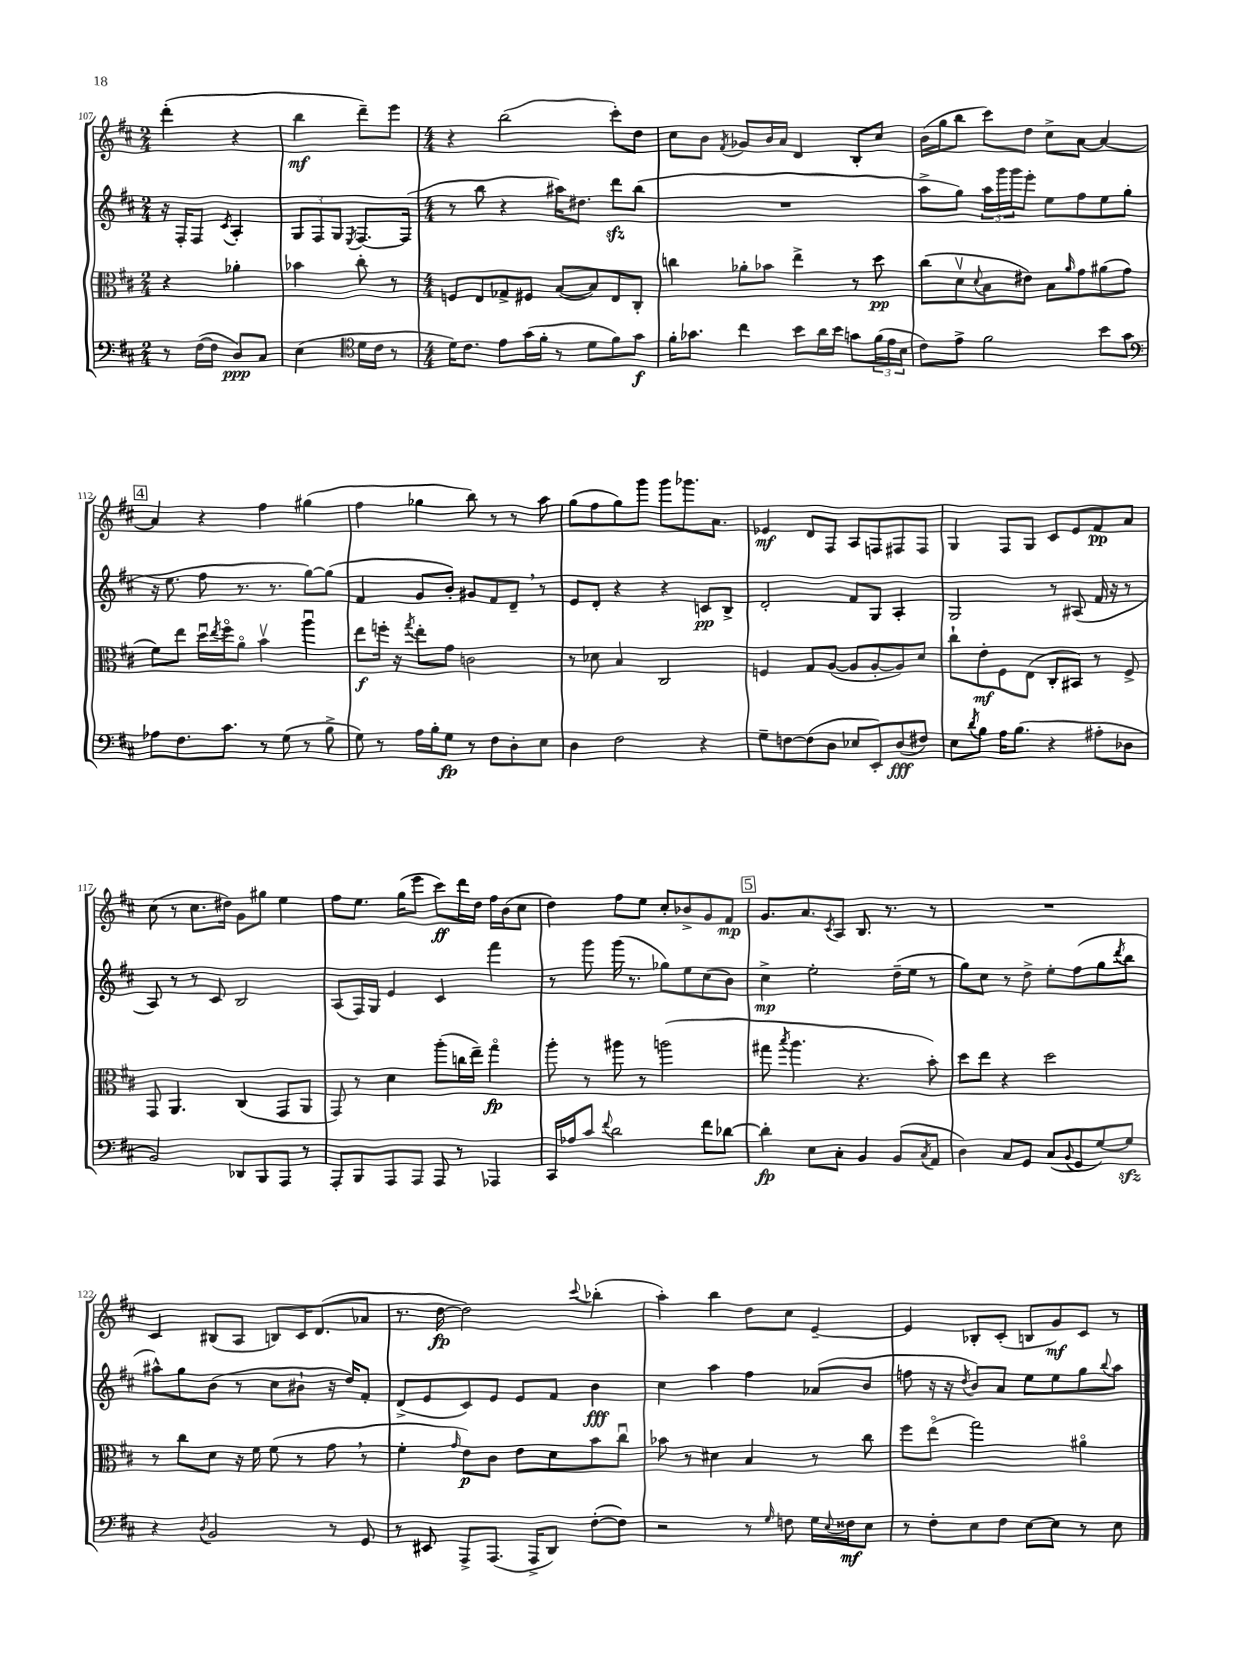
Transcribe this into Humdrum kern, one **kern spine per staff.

**kern	**kern	**kern	**kern
*staff4	*staff3	*staff2	*staff1
*clefF4	*clefC3	*clefG2	*clefG2
*k[f#c#]	*k[f#c#]	*k[f#c#]	*k[f#c#]
*M2/4	*M2/4	*M2/4	*M2/4
8r	4r	16r	(4ddd'
.	.	16F#'	.
([16F#	.	8F#	.
16F#]	.	.	.
.	.	8qc#	.
8D)	4a-'	4A'	4r
8C#	.	.	.
=	=	=	=
(4E	4b-	12G	4bb
.	.	12F#	.
.	.	12G	.
*clefC4	*	*	*
.	.	8qE	.
16d	8cc#'	[8.F#	8ddd~)
16c#	.	.	.
8r	8r	.	8eee
.	.	(16F#]	.
=	=	=	=
*M4/4	*M4/4	*M4/4	*M4/4
16d)	8F	8r	4r
8.c#	.	.	.
.	8E	8bb	.
8e	8G-^	4r	(2bb
(16g	8F#	.	.
16f#'	.	.	.
8r	([8B	16aa#)	.
.	.	8.dd#	.
8d	8B])	.	.
8f#)	8E	8ddd	8ccc#')
8g	8C#'	(8bb	8dd
=	=	=	=
16f#'	4cc	1r	8cc#
8.g-	.	.	.
.	.	.	8b
.	.	.	8qf#
4cc#	8a-'	.	8g-
.	8b-	.	16b
.	.	.	16a
8b	4ee^	.	4d
16a	.	.	.
16b	.	.	.
8g	8r	.	8B'
(24f#	8dd	.	8cc#
24e	.	.	.
24B	.	.	.
=	=	=	=
8c#)	(8cc#	8aa^	(16b
.	.	.	16gg
8e^	8dv	8gg)	8bb
.	8qqd	.	.
2f#	8B	24aa	8ccc#)
.	.	24ggg	.
.	.	24ggg	.
.	8e#)	8eee'	8dd
.	8B	8ee	8cc#^
.	16qqa	.	.
.	8g	8ff#	[8a
8b	(8a#	8ee	4a_
8g	8g	(8gg	.
=	=	=	=
*clefF4	*	*	*
8A-	8f#)	16r	4a]
.	.	8.ee	.
8.F#	8ee	.	.
.	16ddu	8ff#	4r
.	8qee	.	.
8.c#	16ff#o	.	.
.	8ao	8.r	.
8r	4bv	.	4ff#
.	.	8.r	.
(8G	.	.	.
8r	4aau	[8gg)	(4gg#
8B^	.	(8gg]	.
=	=	=	=
8G)	8ee	4f#	4ff#
8r	16ff'	.	.
.	16r	.	.
.	8qgg	.	.
16A	8ee'	8g	4gg-
16B'	.	.	.
8G	8g	8b')	.
8r	2c	8g#	8bb)
8F#	.	8f#	8r
8D'	.	8d~	8r
8E	.	8r	8aa
=	=	=	=
4D	8r	8e	(8gg
.	8d-	8d'	8ff#
2F#	4B	4r	8gg)
.	.	.	8ggg
.	2C#	4r	8ggg
.	.	.	8.ggg-
4r	.	8c	.
.	.	.	8.a
.	.	8B^	.
=	=	=	=
8G~	4F	2d'	4e-
[8F	.	.	.
(8F]	8G	.	8d
8D	([8A	.	8F#
8E-	8A]	8f#	8A
8EE')	[8A'	8G	8F
(8D	8A])	4A'	8F#
8F#)	8d	.	8F#
=	=	=	=
8E	8cc#`	2G	4G
8qd	.	.	.
8B	8e'	.	.
16A	8F#	.	8F#
(8.B	.	.	.
.	(8E	.	8G
4r	8C#'	8r	8c#
.	8BB#)	(8A#	8e
8A#'	8r	16f#	8f#
.	.	16r	.
8D-	8F#^	8r	8a
=	=	=	=
2BB)	8GG	8A)	(8cc#
.	4.AA	8r	8r
.	.	8r	8.cc#
.	.	8c#	.
.	.	.	16dd#)
8DD-	(4C#	2B	8g
8BBB	.	.	8gg#
8AAA	8GG	.	4ee
8r	8AA	.	.
=	=	=	=
8AAA'	8GG)	(8A	8ff#
8BBB	8r	16F#)	8.ee
.	.	16G	.
8AAA	4d	4e	.
.	.	.	(16gg
8AAA	.	.	8eee
8AAA	(8aa'	4c#	8ccc#)
8r	16cc	.	16ddd
.	16ee~)	.	16dd
4AAA-	4ggo	4fff#	16ff#
.	.	.	(16b
.	.	.	8cc#
=	=	=	=
16CC#	8aa'	8r	4dd)
16A-	.	.	.
8c#	8r	8ggg	.
8qqf#	.	.	.
2d	8aa#	(16ggg	8ff#
.	.	8.r	.
.	8r	.	8ee
.	(2aa	8gg-)	8cc#'
.	.	8ee	8b-^
8f#	.	(8cc#	8g
[8d-	.	8b)	8f#
=	=	=	=
4d-']	8gg#	4cc#^	8.g
.	8qbb	.	.
.	4.aa	.	.
.	.	.	8.a
8E	.	2ee'	.
.	.	.	8qc#
8C#'	.	.	8A
4BB	4.r	.	8.B
.	.	.	8.r
(8BB	.	(16dd~	.
.	.	16ee	.
8qC#	.	.	.
8AA	8b')	8r	8r
=	=	=	=
4D)	8dd	8gg)	1r
.	8ee	8cc#	.
8C#	4r	8r	.
8GG	.	8dd^	.
(8C#	2dd	8ee'	.
8qqBB	.	.	.
8GG	.	(8ff#	.
[8G)	.	8gg	.
.	.	8qddd	.
8G]	.	8bb	.
=	=	=	=
4r	8r	8aa#^^)	4c#
.	8cc#	8gg	.
8qD	.	.	.
2BB	8d	(8b	(8B#
.	16r	8r	8A
.	16f#	.	.
.	(8f#	8cc#	8B)
.	8r	8b#`	16c#
.	.	.	(8.d
8r	8g	16r	.
.	.	16dd)	.
8GG	8r	8f#'	8a-
=	=	=	=
8r	4f#'	(8d^	8.r
8EE#	.	8e	.
.	.	.	[16dd
.	16qqg	.	.
8AAA^	8e)	8c#)	2dd])
(8.AAA	8c#	8e	.
.	8e	8e	.
16AAA^	.	.	.
8DD)	8d	8f#	.
.	.	.	8qqccc#
([8F#'	8b	4b	(4bb-'
8F#])	8cc#u	.	.
=	=	=	=
2r	8b-	4cc#	4aa')
.	8r	.	.
.	4d#	4aa	4bb
8r	4B	4ff#	8dd
16qqG	.	.	.
8F	.	.	8cc#
16G	8r	(8a-	[4e~
8qqE	.	.	.
16F##	.	.	.
8E	8cc#	8b	.
=	=	=	=
8r	8ff#	8ff	4e]
8F#'	(8eeo	16r	.
.	.	16r	.
.	.	8qdd	.
8E	2gg)	8b)	8B-'
8F#	.	8a	(8c#'
[8E	.	8ee	8B
8E]	.	8ee	8g)
8r	4a#o	8gg	8c#
.	.	8qqbb	.
8E	.	8aa	8r
==	==	==	==
*-	*-	*-	*-
